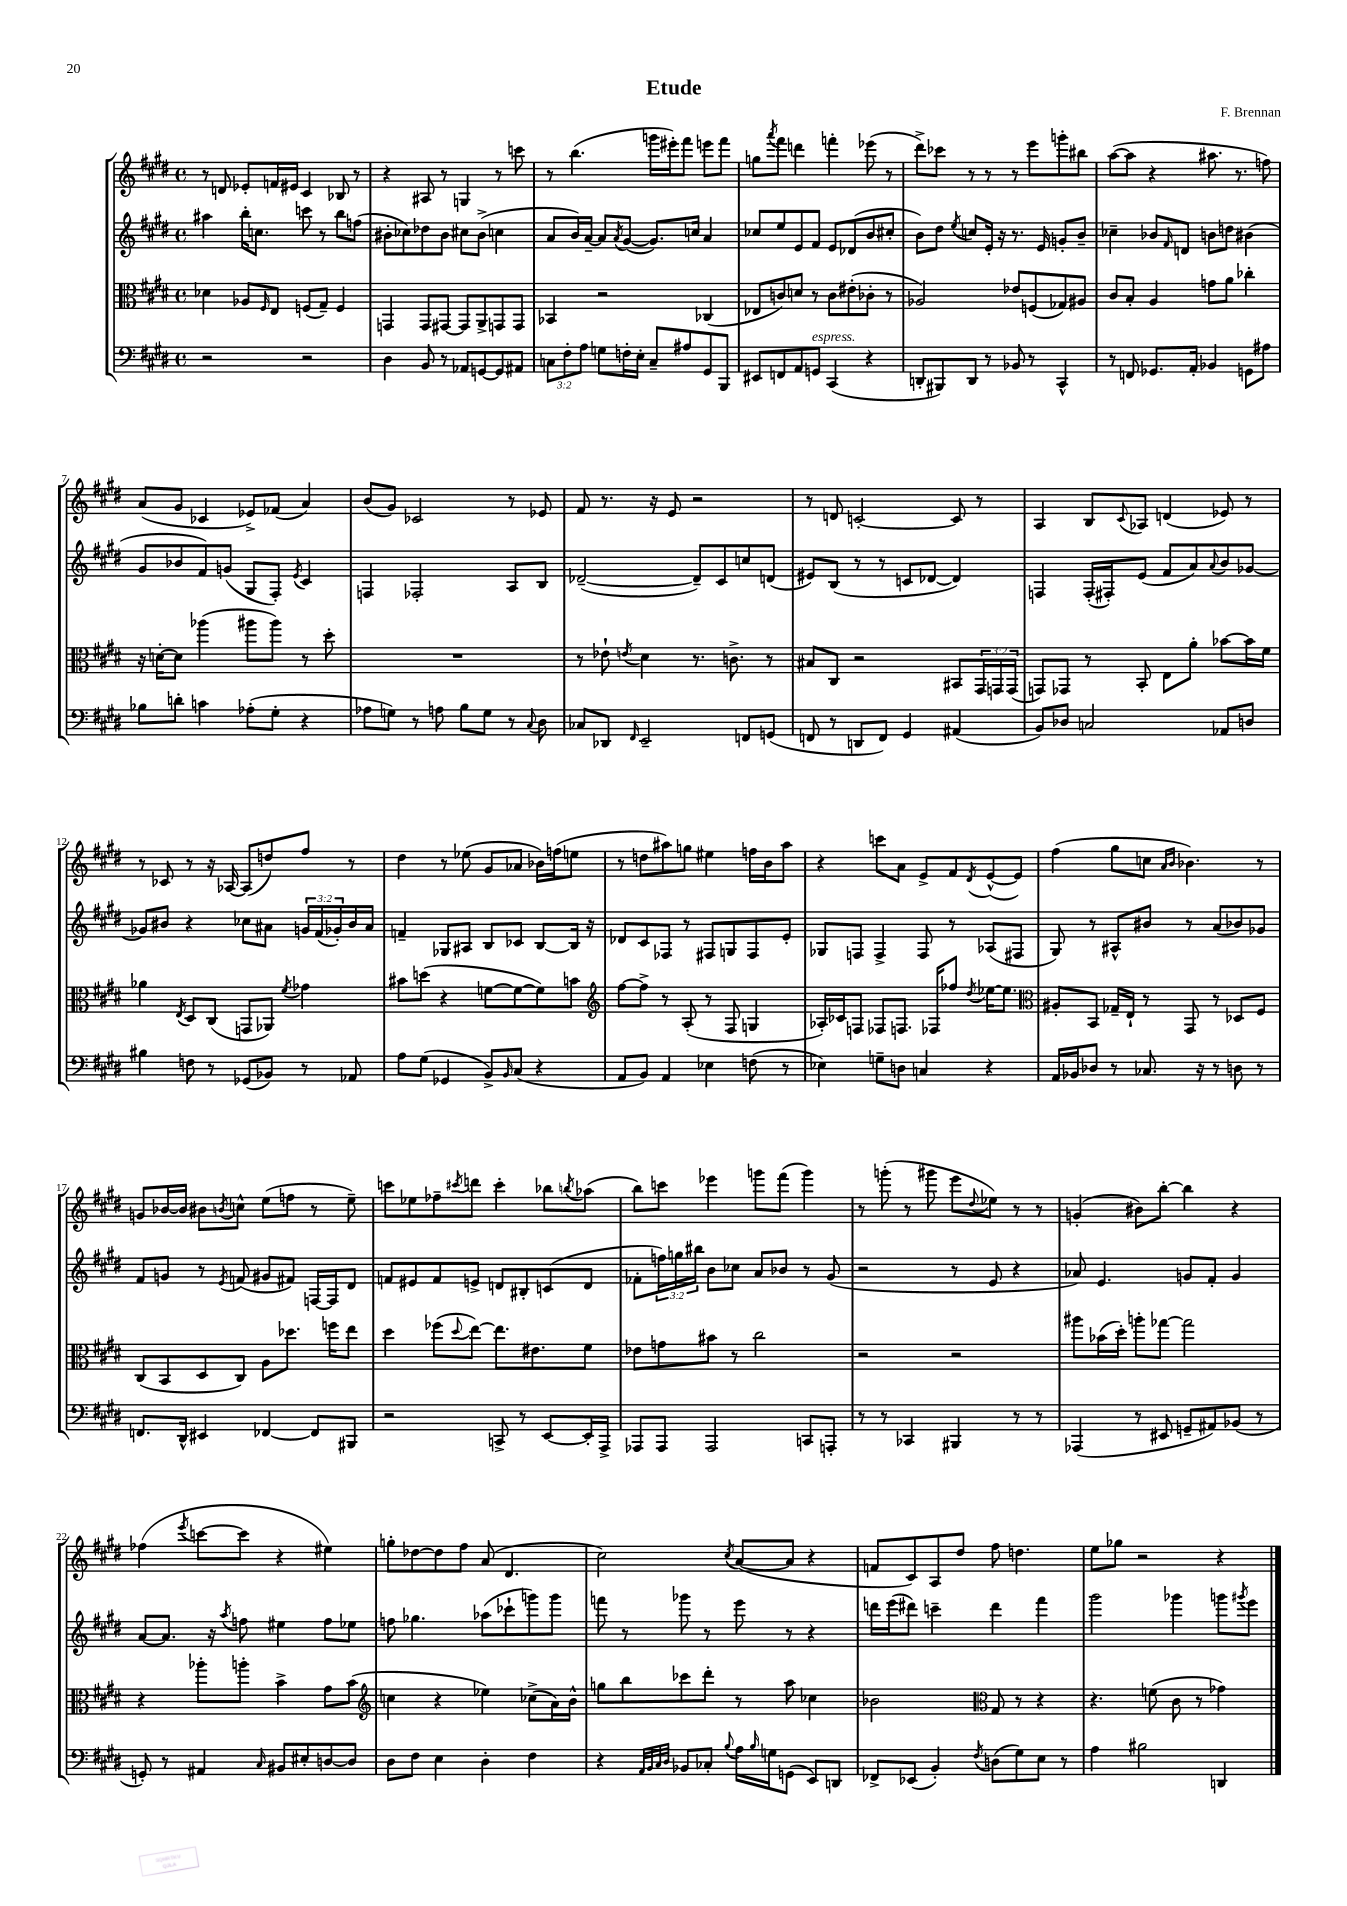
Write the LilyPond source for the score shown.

\header { title = "Etude" composer = "F. Brennan" }
<<
\new StaffGroup <<
\new Staff = "s0" {
    \clef treble \key e \major \defaultTimeSignature \time 4/4
    r8 d'8 ees'8-. f'16 eis'16 cis'4 bes8 r8 |
    r4 ais8 r8 g4 r8 c'''8 |
    r8 b''4.( g'''16 eis'''16-.) fis'''8 e'''8 fis'''8 |
    g''8 \acciaccatura { a'''8 } fis'''8 d'''4 f'''4-. ees'''8( r8 |
    dis'''8->) ces'''8 r8 r8 r8 e'''8 g'''8-. bis''8 |
    a''8~( a''8 r4 ais''8. r8. f''8) |
    a'8( gis'8 ces'4 ees'8->) fes'8( a'4) |
    b'8( gis'8) ces'2 r8 ees'8 |
    fis'8 r8. r16 e'8 r2 |
    r8 d'8 c'2~-. c'8 r8 |
    a4 b8 \appoggiatura { cis'8 } aes8 d'4( ees'8) r8 |
    r8 ces'8 r8 r16 aes16~ aes8( d''8) fis''8 r8 |
    dis''4 r8 ees''8( gis'8 aes'8 bes'16) f''16( e''8 |
    r8 d''8 ais''8) g''8 eis''4 f''16 b'16 ais''8 |
    r4 c'''8 a'8 e'8-> fis'8 \acciaccatura { dis'8 } e'8~-^( e'8) |
    fis''4( gis''8 c''8 \grace { a'16 b'16 } bes'4.) r8 |
    g'8 bes'16~ bes'16 bis'8 \acciaccatura { b'8 } c''8-^ e''8( f''8 r8 e''8--) |
    c'''8 ees''8 fes''8-- \acciaccatura { cis'''8 } d'''8 cis'''4-. bes''8 \acciaccatura { b''8 } aes''8( |
    b''8) c'''8 ees'''4 g'''8 fis'''8( g'''4) |
    r8 g'''8-.( r8 gis'''8 e'''8 \appoggiatura { dis''8 } ees''8) r8 r8 |
    g'4-.( bis'8) b''8~-. b''4 r4 |
    fes''4( \acciaccatura { e'''8 } c'''8~ c'''8 r4 eis''4) |
    g''8-. des''8~ des''8 fis''8 a'8( dis'4. |
    cis''2) \acciaccatura { cis''8 } a'8~( a'8 r4 |
    f'8 cis'8) a8 dis''8 fis''8 d''4. |
    e''8 ges''8 r2 r4 \bar "|." |
}
\new Staff = "s1" {
    \clef treble \key e \major \defaultTimeSignature \time 4/4 \override Staff.TupletNumber.text = #tuplet-number::calc-fraction-text
    ais''4 b''16-. c''8. c'''8 r8 b''8 f''8( |
    bis'8-. ces''8) des''8 bis'8 cis''8 bis'8->( c''4 |
    a'8 b'16) a'16~-- a'8 \acciaccatura { a'8 } gis'8~( gis'8.) c''16 a'4 |
    ces''8 e''8 e'8 fis'8 e'8 des'8( b'8 cis''8-. |
    b'8) dis''8 \acciaccatura { e''8 } c''8 e'16-. r16 r8. e'16 g'8-. b'8-- |
    ces''4-- bes'8 \grace { fis'16 } d'8 b'8 d''8 bis'4( |
    gis'8 bes'8 fis'8) g'8( gis8 fis8-.) \acciaccatura { e'8 } cis'4 |
    f4 fes2-. a8 b8 |
    des'2~--( des'8--) cis'8 c''8 d'8( |
    eis'8) b8( r8 r8 c'8 des'8~ des'4) |
    f4 f16-.( fis16-.) e'8( fis'8 a'8) \appoggiatura { a'8 } b'8 ges'8~ |
    ges'8 bis'8 r4 ces''8 ais'8 \tuplet 3/2 { g'16 fis'16( ges'16-.) } bis'16 ais'16 |
    f'4-- ges8 ais8 b8 ces'8 b8~ b16 r16 |
    des'8 cis'8 fes8 r8 fis8 g8 fis8 e'8-. |
    ges8 f8 f4-> f8 r8 aes8( fis8 |
    gis8) r8 ais8-^ bis'8 r8 a'8( bes'8) ges'8 |
    fis'8 g'8 r8 \acciaccatura { e'8 } f'8( gis'8 fis'8) f16~ f16 dis'8 |
    f'8 eis'8 f'8 e'8-> d'8 bis8-. c'8( d'8 |
    fes'8-. \tuplet 3/2 { f''16) g''16 bis''16 } b'8 ces''8 a'8 bes'8 r8 gis'8( |
    r2 r8 e'8 r4 |
    aes'8) e'4. g'8 fis'8-. g'4 |
    a'8~ a'8. r16 \acciaccatura { a''8 } f''8 eis''4 f''8 ees''8 |
    f''8 ges''4. aes''8( ces'''8-! g'''8) g'''8 |
    f'''8 r8 ges'''8 r8 e'''8 r8 r4 |
    d'''16 e'''16( dis'''8) c'''4-- dis'''4 fis'''4 |
    gis'''2 ges'''4 g'''8 \acciaccatura { gis'''8 } e'''8 \bar "|." |
}
\new Staff = "s2" {
    \clef alto \key e \major \defaultTimeSignature \time 4/4 \override Staff.TupletNumber.text = #tuplet-number::calc-fraction-text
    des'4 aes8 \grace { fis16 } e8 f8( gis8--) f4 |
    g,4 g,8 gis,8~ gis,8 a,8-> g,8 g,8 |
    bes,4 r2 ces4( |
    ees8 c'8) d'8 r8 c'8 eis'8-.( ces'8-. r8 |
    aes2) ees'8 f8( ges8) ais8 |
    cis'8 b8-. a4 g'8 a'8 ces''4-. |
    r16 d'16~-. d'8 aes''4( ais''8 ais''8) r8 dis''8-. |
    R1 |
    r8 ees'8-! \acciaccatura { e'8 } dis'4 r8. c'8.-> r8 |
    bis8 cis8 r2 bis,8 \tuplet 3/2 { gis,16 g,16 g,16( } |
    g,8) ges,8 r8 b,8-. e8 a'8-. bes'8~ bes'16 fis'16 |
    aes'4 \acciaccatura { e8 } dis8 cis8( g,8 aes,8) \acciaccatura { fis'8 } ges'4 |
    bis'8 d''8( r4 f'8~ f'8~ f'8) b'8 |
    \clef treble fis''8~ fis''8-> r8 a8-.( r8 fis8 g4 |
    aes16-.) ces'16 f8 fes8 f8. fes16 fes''8 \acciaccatura { dis''8 } ees''16~ ees''8. |
    \clef alto ais8-. b,8 ges16-- e16-! r8 gis,8 r8 des8 fis8 |
    cis8( b,8 dis8 cis8) a8 des''8. f''16 e''8 |
    dis''4 fes''8( \appoggiatura { dis''8 } e''8~) e''8. eis'8. fis'8 |
    ees'8 g'8 bis'8 r8 cis''2 |
    r2 r2 |
    ais''8 bes'16( dis''16-.) a''8-. ges''8~ ges''2 |
    r4 aes''8-. a''8-. b'4-> gis'8 b'8( |
    \clef treble c''4 r4 ees''4) ces''8->( a'16) b'16-^ |
    g''8 b''8 ces'''8 dis'''8-. r8 a''8 ces''4 |
    bes'2 \clef alto gis8 r8 r4 |
    r4. f'8( cis'8 r8 ges'4) \bar "|." |
}
\new Staff = "s3" {
    \clef bass \key e \major \defaultTimeSignature \time 4/4 \override Staff.TupletNumber.text = #tuplet-number::calc-fraction-text
    r2 r2 |
    dis4 b,8 r8 aes,8 g,8~ g,8 ais,8 |
    \tuplet 3/2 { c8 fis8-. a8 } g8 f16-. e16-. c8-- ais8 gis,8 b,,8 |
    eis,8 f,8 a,8 g,8^\markup { \italic "espress." } cis,4( r4 |
    d,8-. bis,,8) d,8 r8 bes,8 r8 cis,4-^ |
    r8 f,8 ges,8. a,16-. bes,4 g,8 ais8 |
    bes8 d'8-. c'4 aes8-.( gis8-. r4 |
    aes8 g8) r8 a8 b8 g8 r8 \appoggiatura { cis8 } dis8 |
    ces8 des,8 \grace { fis,16 } e,2-- f,8 g,8( |
    f,8 r8 d,8 f,8) gis,4 ais,4( |
    b,8) des8 c2 aes,8 d8 |
    bis4 f8 r8 ges,8( bes,8) r8 aes,8 |
    a8 gis8( ges,4 b,8->) \grace { b,16 } cis8( r4 |
    a,8 b,8) a,4 ees4 f8( r8 |
    ees4) g8-- d8 c4 r4 |
    a,16 bes,16 des8 r8 ces8. r16 r8 d8 r8 |
    f,8. dis,16-^ eis,4 fes,4~ fes,8 bis,,8 |
    r2 c,8-> r8 e,8~ e,16-. a,,16-> |
    aes,,8 aes,,8 aes,,2 c,8 a,,8-. |
    r8 r8 ces,4 bis,,4 r8 r8 |
    aes,,4( r8 eis,8 g,8-- ais,8) bes,8( r8 |
    g,8-.) r8 ais,4 \grace { cis16 } bis,8 eis8-. d8~ d8 |
    dis8 fis8 e4 dis4-. fis4 |
    r4 \grace { a,32 b,32 cis32 dis32 } bes,8 ces8-. \appoggiatura { b8 } a16 \grace { b16 } g16 g,8( e,8) d,8 |
    fes,8-> ees,8( b,4-.) \acciaccatura { fis8 } d8( gis8) e8 r8 |
    a4 bis2 d,4 \bar "|." |
}
>>
>>
